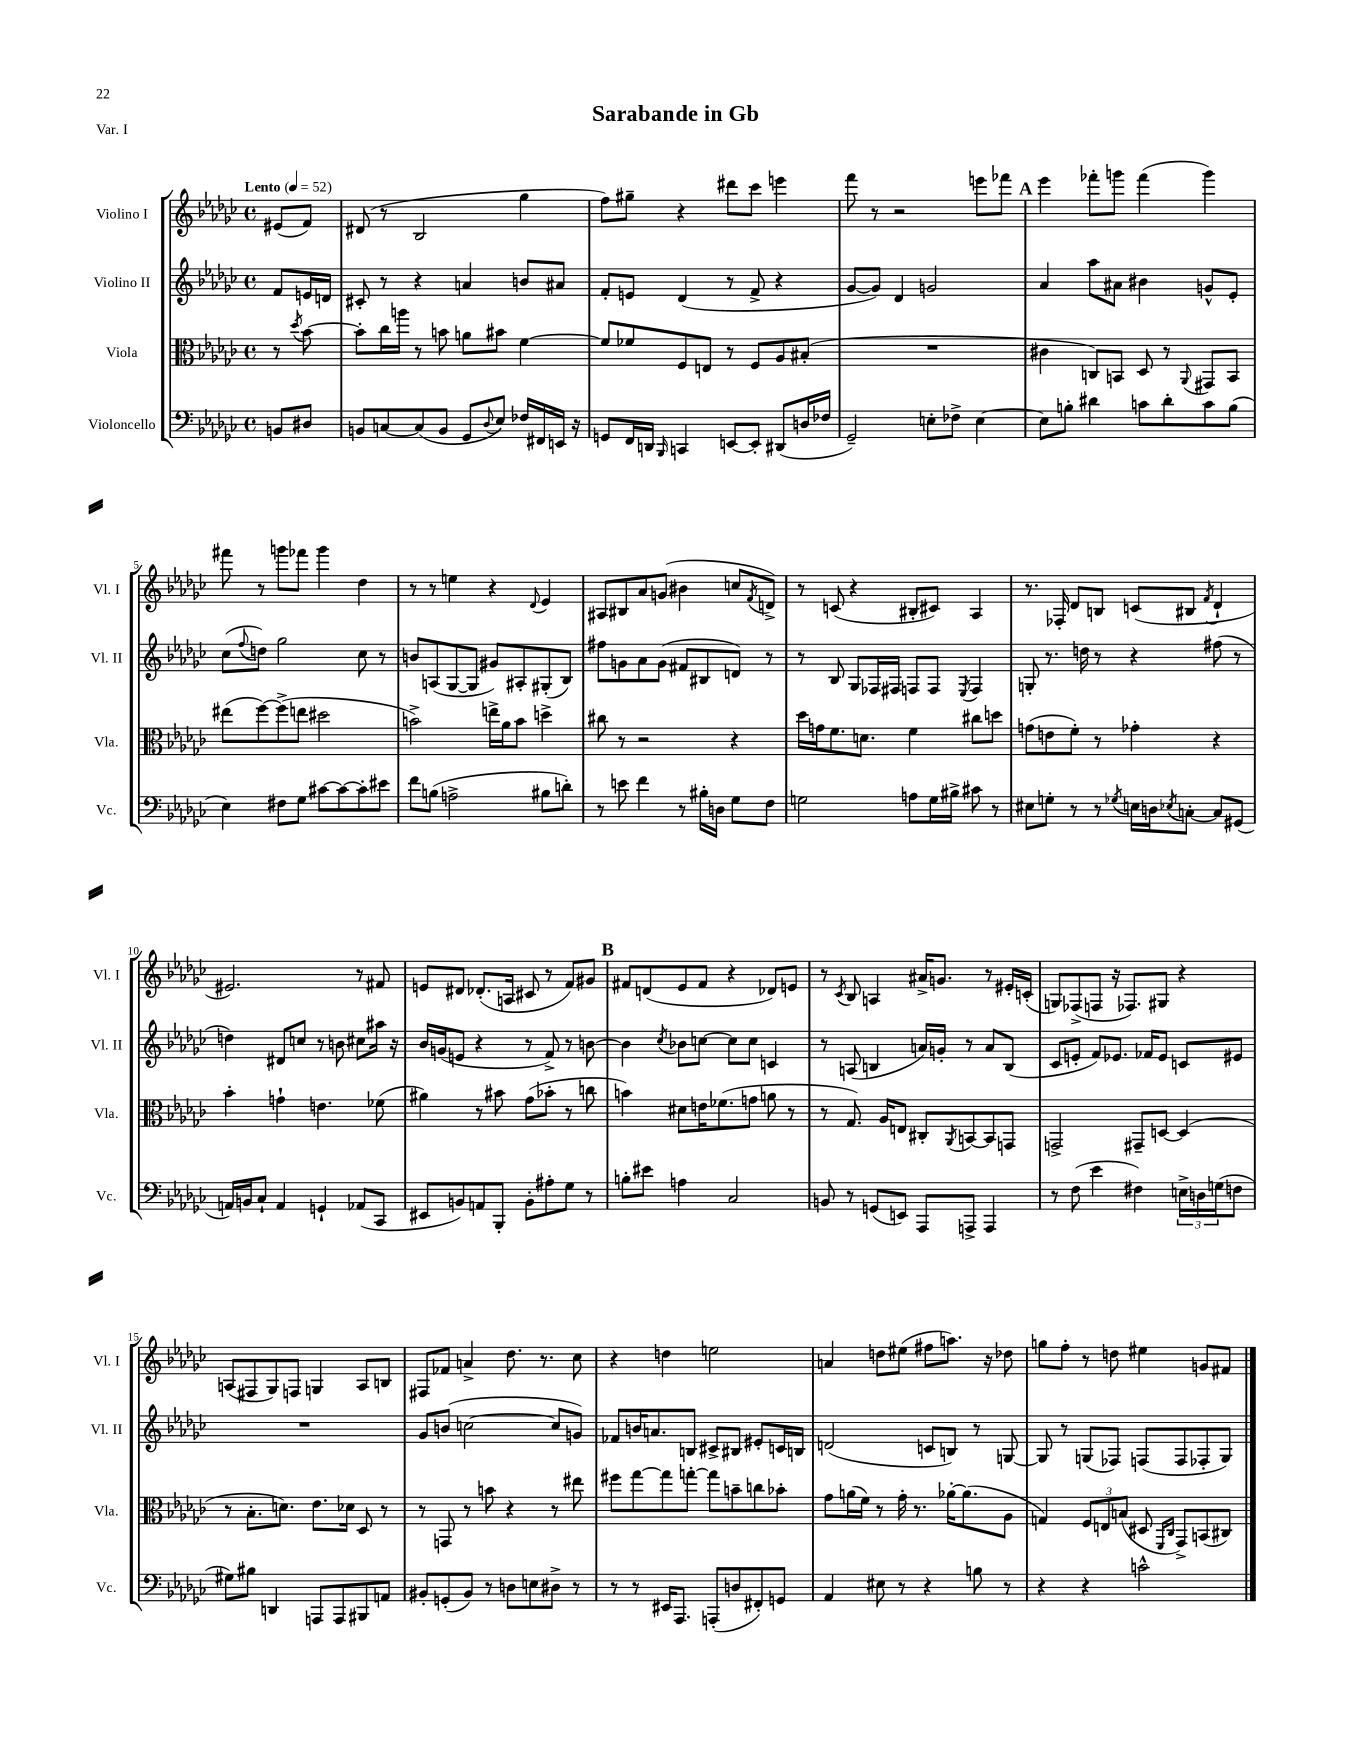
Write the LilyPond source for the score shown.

\header { title = "Sarabande in Gb" piece = "Var. I" }
<<
\new StaffGroup <<
\new Staff = "s0" \with { instrumentName = "Violino I" shortInstrumentName = "Vl. I" } {
    \clef treble \key ges \major \defaultTimeSignature \time 4/4 \partial 4 \tempo "Lento" 4 = 52
    eis'8( f'8) |
    dis'8( r8 bes2 ges''4 |
    f''8) gis''8-- r4 dis'''8 ces'''8 e'''4 |
    f'''8 r8 r2 e'''8 fes'''8 |
    \mark \markup { \bold "A" } ees'''4 fes'''8-. g'''8 fes'''4( g'''4) |
    fis'''8 r8 g'''8 fes'''8 g'''4 des''4 |
    r8 r8 e''4 r4 \appoggiatura { des'8 } ees'4 |
    ais8 bis8 aes'8 g'8( bis'4 c''8 \acciaccatura { f'8 } d'8->) |
    r8 c'8( r4 bis8-. cis'8) aes4 |
    r8. fes16-. des'8 b8 c'8( bis8 \acciaccatura { f'8 } des'4-! |
    eis'2.) r8 fis'8 |
    e'8 dis'8 des'8.-.( a16 cis'8 r8 f'8) gis'8 |
    \mark \markup { \bold "B" } fis'8 d'8( ees'8 fis'8 r4 des'8) e'8 |
    r8 \acciaccatura { ces'8 } bes8 a4 ais'16-> g'8. r8 eis'16-. c'16-.( |
    g8) fes8->( f8 r16 fes8.) gis8 r4 |
    a8( fis8 ges8) f8 g4 a8 b8 |
    fis8 fes'8 a'4-> des''8. r8. ces''8 |
    r4 d''4 e''2 |
    a'4 d''8 eis''8( fis''8 a''8.) r16 des''8 |
    g''8 f''8-. r8 d''8 eis''4 g'8 fis'8 \bar "|." |
}
\new Staff = "s1" \with { instrumentName = "Violino II" shortInstrumentName = "Vl. II" } {
    \clef treble \key ges \major \defaultTimeSignature \time 4/4 \partial 4
    f'8 e'16 d'16 |
    cis'8-. r8 r4 a'4 b'8 ais'8 |
    f'8-. e'8 des'4( r8 f'8-> r4 |
    ges'8~ ges'8) des'4 g'2 |
    \mark \markup { \bold "A" } aes'4 aes''8 ais'8 bis'4 g'8-^ ees'8-. |
    ces''8( \appoggiatura { f''8 } d''8) ges''2 ces''8 r8 |
    b'8 a8( ges8~ ges8 gis'8) ais8-. gis8-.( bes8) |
    fis''8 g'8 aes'8 g'8( fis'8 bis8 d'8) r8 |
    r8 bes8 ges8 fes16 fis16 f8 f8 \acciaccatura { ees8 } f4 |
    g8-. r8. d''16 r8 r4 fis''8( r8 |
    d''4) dis'8 c''8 r8 b'8 cis''8 ais''16 r16 |
    bes'16 g'16( e'8 r4 r8 f'8->) r8 b'8~ |
    \mark \markup { \bold "B" } b'4 \acciaccatura { ces''8 } bes'8 c''8~ c''8 c''8 c'4 |
    r8 a8( b4 a'16) g'16-. r8 a'8 b8( |
    ces'8 e'8-. f'8) ees'8. fes'16 ees'8 c'8 eis'8 |
    R1 |
    ges'8 b'8( c''2~ c''8 g'8) |
    fes'8 b'16 a'8. b8 cis'8-> bis8 eis'8-. c'16 b16 |
    d'2( c'8 b8) r8 g8~ |
    g8 r8 g8( fes8) f8( f8 fes8-. g8) \bar "|." |
}
\new Staff = "s2" \with { instrumentName = "Viola" shortInstrumentName = "Vla." } {
    \clef alto \key ges \major \defaultTimeSignature \time 4/4 \partial 4
    r8 \acciaccatura { des''8 } bes'8~ |
    bes'8-. ces''16 a''16 r8 b'8 a'8 bis'8 f'4~ |
    f'8 fes'8 f8 e8 r8 f8 aes8 bis8-.( |
    R1 |
    \mark \markup { \bold "A" } cis'4 c8) b,8 des8 r8 \appoggiatura { aes,8 } gis,8 b,8 |
    eis''8( f''8~) f''8->( e''8 dis''2 |
    b'2->) e''16-> aes'16 b'8 d''4-> |
    cis''8 r8 r2 r4 |
    des''16 g'16 f'8. d'8. f'4 cis''8 d''8 |
    g'8( e'8 f'8-.) r8 ges'4-. r4 |
    bes'4-. g'4-! e'4. fes'8( |
    ais'4) r8 bis'8 ges'8( bes'8-. r8 c''8 |
    \mark \markup { \bold "B" } b'4) dis'8 e'16 fes'8.( g'8 a'8 r8 |
    r8 ges8.) aes16 e8 cis8-. \acciaccatura { aes,8 } b,8~ b,8 g,8 |
    g,2-> gis,8-- d8~ d4( |
    r8 bes8.-. d'8.) ees'8. des'16 des8 r8 |
    r8 g,8 r8 b'8 r4 r8 eis''8 |
    fis''8 ges''8~ ges''8 g''8~-. g''8 b'8-- c''8 bes'8-. |
    ges'8 a'16( f'16) r8 ges'16-. r8. aes'16~-. aes'8.( aes8 |
    g4) \tuplet 3/2 { f8 e8 b8( } dis8 \grace { f,16 ces16 } ges,8->) b,8( cis8) \bar "|." |
}
\new Staff = "s3" \with { instrumentName = "Violoncello" shortInstrumentName = "Vc." } {
    \clef bass \key ges \major \defaultTimeSignature \time 4/4 \partial 4
    b,8 dis8 |
    b,8 c8~ c8( b,8 ges,8 \appoggiatura { des8 } ees8) fes16 fis,16 e,16 r16 |
    g,8 f,16 d,16 \grace { bes,,16 } c,4 e,8~ e,8-. dis,8( d16 fes16 |
    ges,2--) e8-. fes8-> e4~ |
    \mark \markup { \bold "A" } e8 b8-. dis'4 c'8 dis'8-. c'8 b8( |
    ees4) fis8 ges8 cis'8~ cis'8~ cis'8-. eis'8 |
    f'8 b8( a2-> bis8 d'8-.) |
    r8 e'8 f'4 r8 bis16-. d16 ges8 f8 |
    g2 a8 g16 bis16-> cis'8 r8 |
    eis8 g8-. r8 r8 \acciaccatura { ges8 } e16 d16 \acciaccatura { ees8 } c8~-. c8 gis,8( |
    a,16) b,16 ces8-! a,4 g,4-! aes,8( ces,8 |
    eis,8 b,8) a,8 bes,,8-. b,8-. ais8-. ges8 r8 |
    \mark \markup { \bold "B" } b8-. eis'8 a4 ces2 |
    b,8 r8 g,8( e,8) aes,,8 a,,8-> a,,4 |
    r8 f8( ees'4 fis4) \tuplet 3/2 { e16-> d16 g16( } f8 |
    gis8) bis8 d,4 a,,8 a,,8 bis,,8 a,8 |
    bis,8-. g,8-.( bis,8) r8 d8 e8 dis8-> r8 |
    r8 r8 eis,16 aes,,8. a,,8-.( d8 fis,8-.) g,8 |
    aes,4 eis8 r8 r4 b8 r8 |
    r4 r4 c'2-^ \bar "|." |
}
>>
>>
